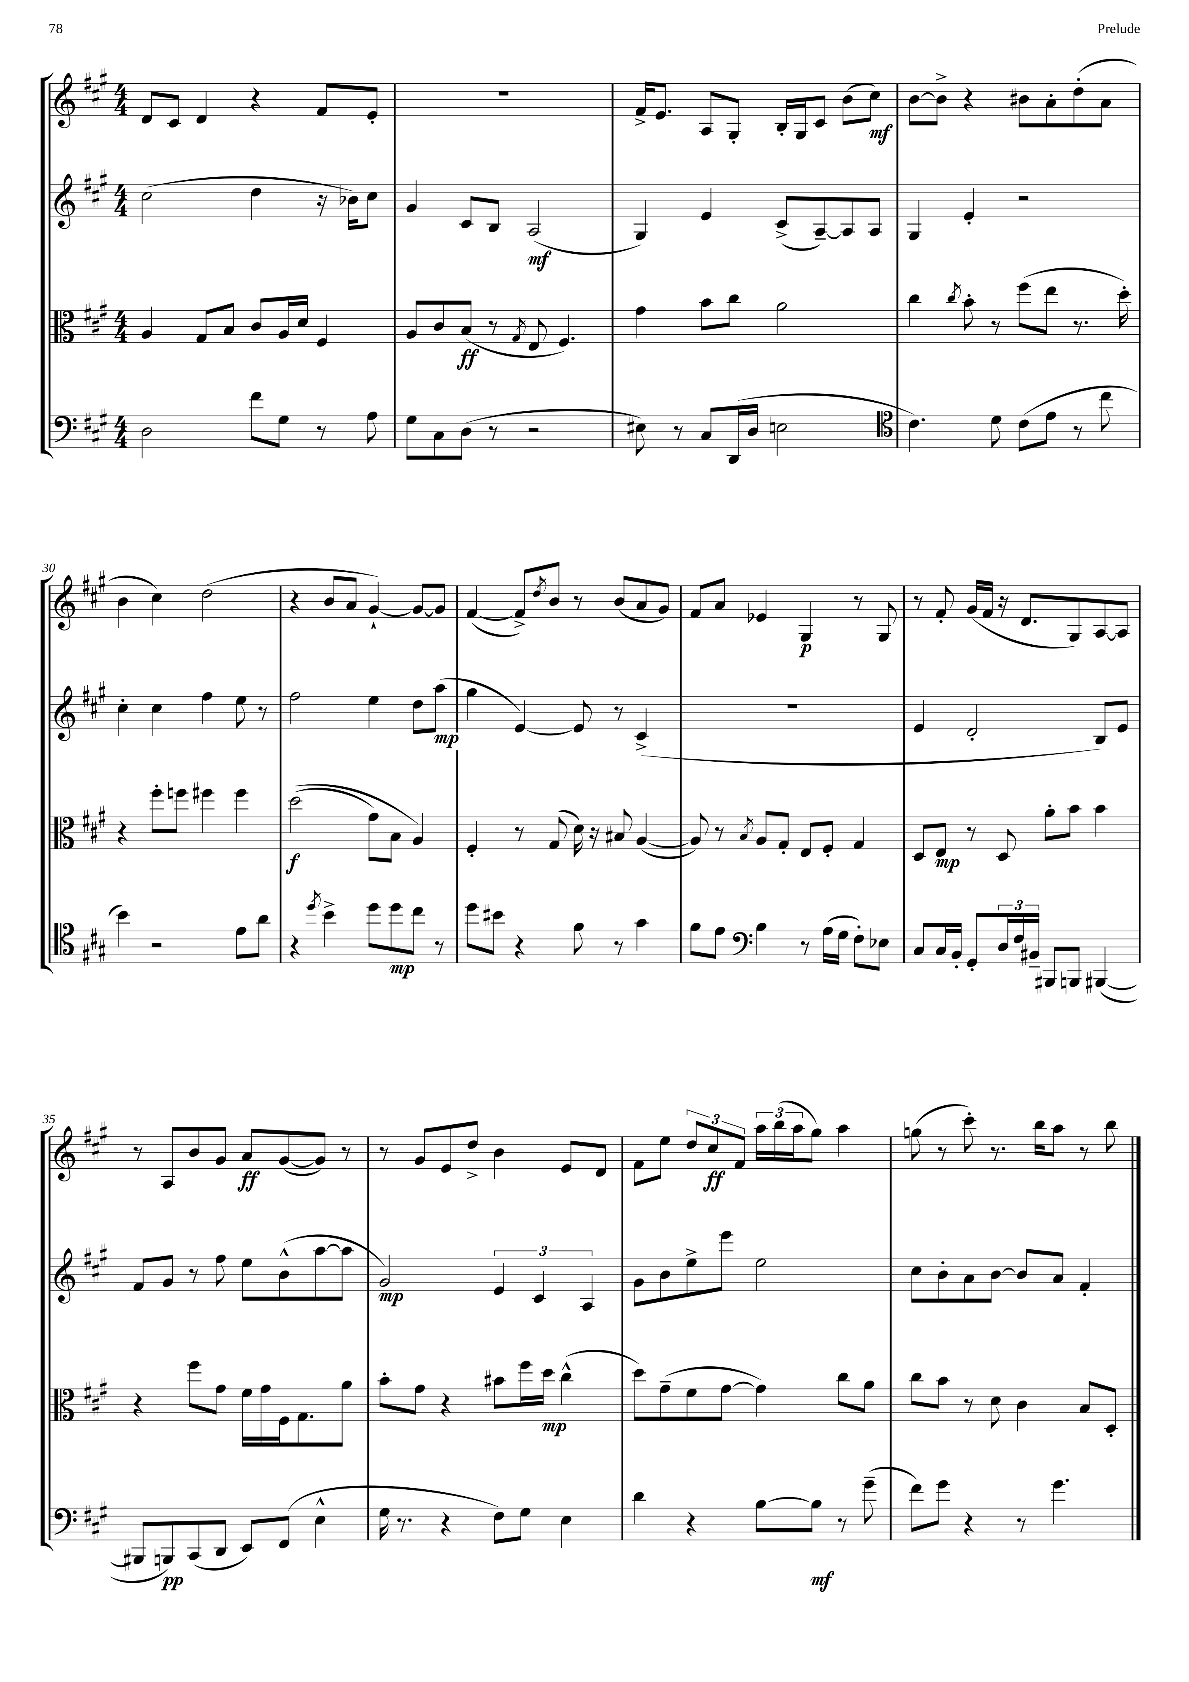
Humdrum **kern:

**kern	**kern	**kern	**kern
*staff4	*staff3	*staff2	*staff1
*clefF4	*clefC3	*clefG2	*clefG2
*k[f#c#g#]	*k[f#c#g#]	*k[f#c#g#]	*k[f#c#g#]
*M4/4	*M4/4	*M4/4	*M4/4
2D\	4A/	(2cc#\	8d/L
.	.	.	8c#/J
.	8G#/L	.	4d/
.	8B/J	.	.
8f#\L	8c#/L	4dd\	4r
8G#\J	16A/L	.	.
.	16d/JJ	.	.
8r	4F#/	16r	8f#/L
.	.	16b-\LK)	.
8A\	.	8cc#\J	8e'/J
=	=	=	=
8G#\L	8A/L	4g#/	1r
8C#\	8c#/	.	.
(8D\J	(8B/J	8c#/L	.
8r	8r	8B/J	.
.	8qG#/	.	.
2r	8E/	(2A/	.
.	4.F#/)	.	.
=	=	=	=
8E#\)	4g#\	4G#/)	16f#^/LK
.	.	.	8.e/J
8r	.	.	.
8C#/L	8b\L	4e/	8A/L
(16DD/L	8cc#\J	.	8G#'/J
16D/JJ	.	.	.
2E\	2a\	(8c#^/L	16B'/LL
.	.	.	16G#/J
.	.	[8A~/)	8c#/J
.	.	8A/]	(8b\L
.	.	8A/J	8cc#\J)
=	=	=	=
*clefC4	*	*	*
4.c#\)	4cc#\	4G#/	[8b\L
.	.	.	8b^\]J
.	8qcc#/	.	.
.	8b'\	4e'/	4r
8d\	8r	.	.
(8c#\L	(8ff#\L	2r	8b#\L
8e\J	8ee\J	.	8a'\
8r	8.r	.	(8dd'\
8cc#\	.	.	8a\J
.	16dd'\)	.	.
=	=	=	=
4b\)	4r	4cc#'\	4b\
2r	8ff#'\L	4cc#\	4cc#\)
.	8ff\J	.	.
.	4ff#\	4ff#\	(2dd\
8e\L	4ff#\	8ee\	.
8a\J	.	8r	.
=	=	=	=
4r	&((2dd\	2ff#\	4r
8qdd/	.	.	.
4b^\	.	.	8b/L
.	.	.	8a/J
8dd\L	8g#\L)	4ee\	[4g#`/)
8dd\	8B\J	.	.
8cc#\J	4A/&)	8dd\L	8g#/_L
8r	.	(8aa\J	8g#/]J
=	=	=	=
8dd\L	4F#'/	4gg#\	([4f#/
8b#\J	.	.	.
4r	8r	[4e/)	8f#^/]L)
.	.	.	8qdd/
.	(8G#/	.	8b/J
8f#\	16d\)	8e/]	8r
.	16r	.	.
8r	8B#/	8r	(8b/L
4g#\	([4A/	(4c#^/	8a/
.	.	.	8g#/J)
=	=	=	=
8f#\L	8A/])	1r	8f#/L
8e\J	8r	.	8a/J
*clefF4	*	*	*
.	8qB/	.	.
4B\	8A/L	.	4e-/
.	8G#'/J	.	.
8r	8E/L	.	4G#/
(16A\LL	8F#'/J	.	.
16G#\JJ	.	.	.
8F#'\L)	4G#/	.	8r
8E-\J	.	.	8G#/
=	=	=	=
8C#/L	8D/L	4e/	8r
16C#/L	8E/J	.	8f#'/
16BB'/JJ	.	.	.
8GG#'/L	8r	2d'/	(16g#/LL
.	.	.	16f#/JJ
24D/L	8D/	.	16r
24F#/	.	.	.
.	.	.	8.d/L
24BB#~/JJ	.	.	.
8BBB#/L	8a'\L	.	.
8BBB/J	8b\J	.	8G#/)
([4BBB#/	4b\	8B/L)	[8A/
.	.	8e/J	8A/]J
=	=	=	=
8BBB#/]L	4r	8f#/L	8r
8BBB/)	.	8g#/J	8A/L
(8CC#/	8ff#\L	8r	8b/
8DD/J	8g#\J	8ff#\	8g#/J
8EE/L)	16f#\LL	8ee\L	8a/L
.	16g#\	.	.
(8FF#/J	16F#\J	(8b^^\	([8g#/
.	8.G#\	.	.
4E^^\	.	[8aa\	8g#/]J)
.	8a\J	8aa\]J	8r
=	=	=	=
16G#\	8b'\L	2g#/)	8r
8.r	.	.	.
.	8g#\J	.	8g#/L
4r	4r	.	8e/
.	.	.	8dd^/J
8F#\L)	8b#\L	6e/	4b\
8G#\J	16ff#\L	.	.
.	.	6c#/	.
.	16dd\JJ	.	.
4E\	(4cc#^^\	.	8e/L
.	.	6A/	.
.	.	.	8d/J
=	=	=	=
4d\	8dd\L)	8g#\L	8f#\L
.	(8g#~\	8b\	8ee\J
4r	8f#\	8ee^\	12dd/L
.	.	.	12cc#/
.	[8g#\J	8eee\J	.
.	.	.	12f#/J
[8B\L	4g#\])	2ee\	24aa\LL
.	.	.	(24bb\
.	.	.	24aa\J
8B\]J	.	.	8gg#\J)
8r	8cc#\L	.	4aa\
(8g#~\	8a\J	.	.
=	=	=	=
8f#\L)	8cc#\L	8cc#\L	(8gg\
8g#\J	8b\J	8b'\	8r
4r	8r	8a\	8ccc#'\)
.	8d\	[8b\J	8.r
8r	4c#\	8b/]L	.
.	.	.	16bb\LK
4.g#\	.	8a/J	8aa\J
.	8B/L	4f#'/	8r
.	8D'/J	.	8bb\
==	==	==	==
*-	*-	*-	*-
